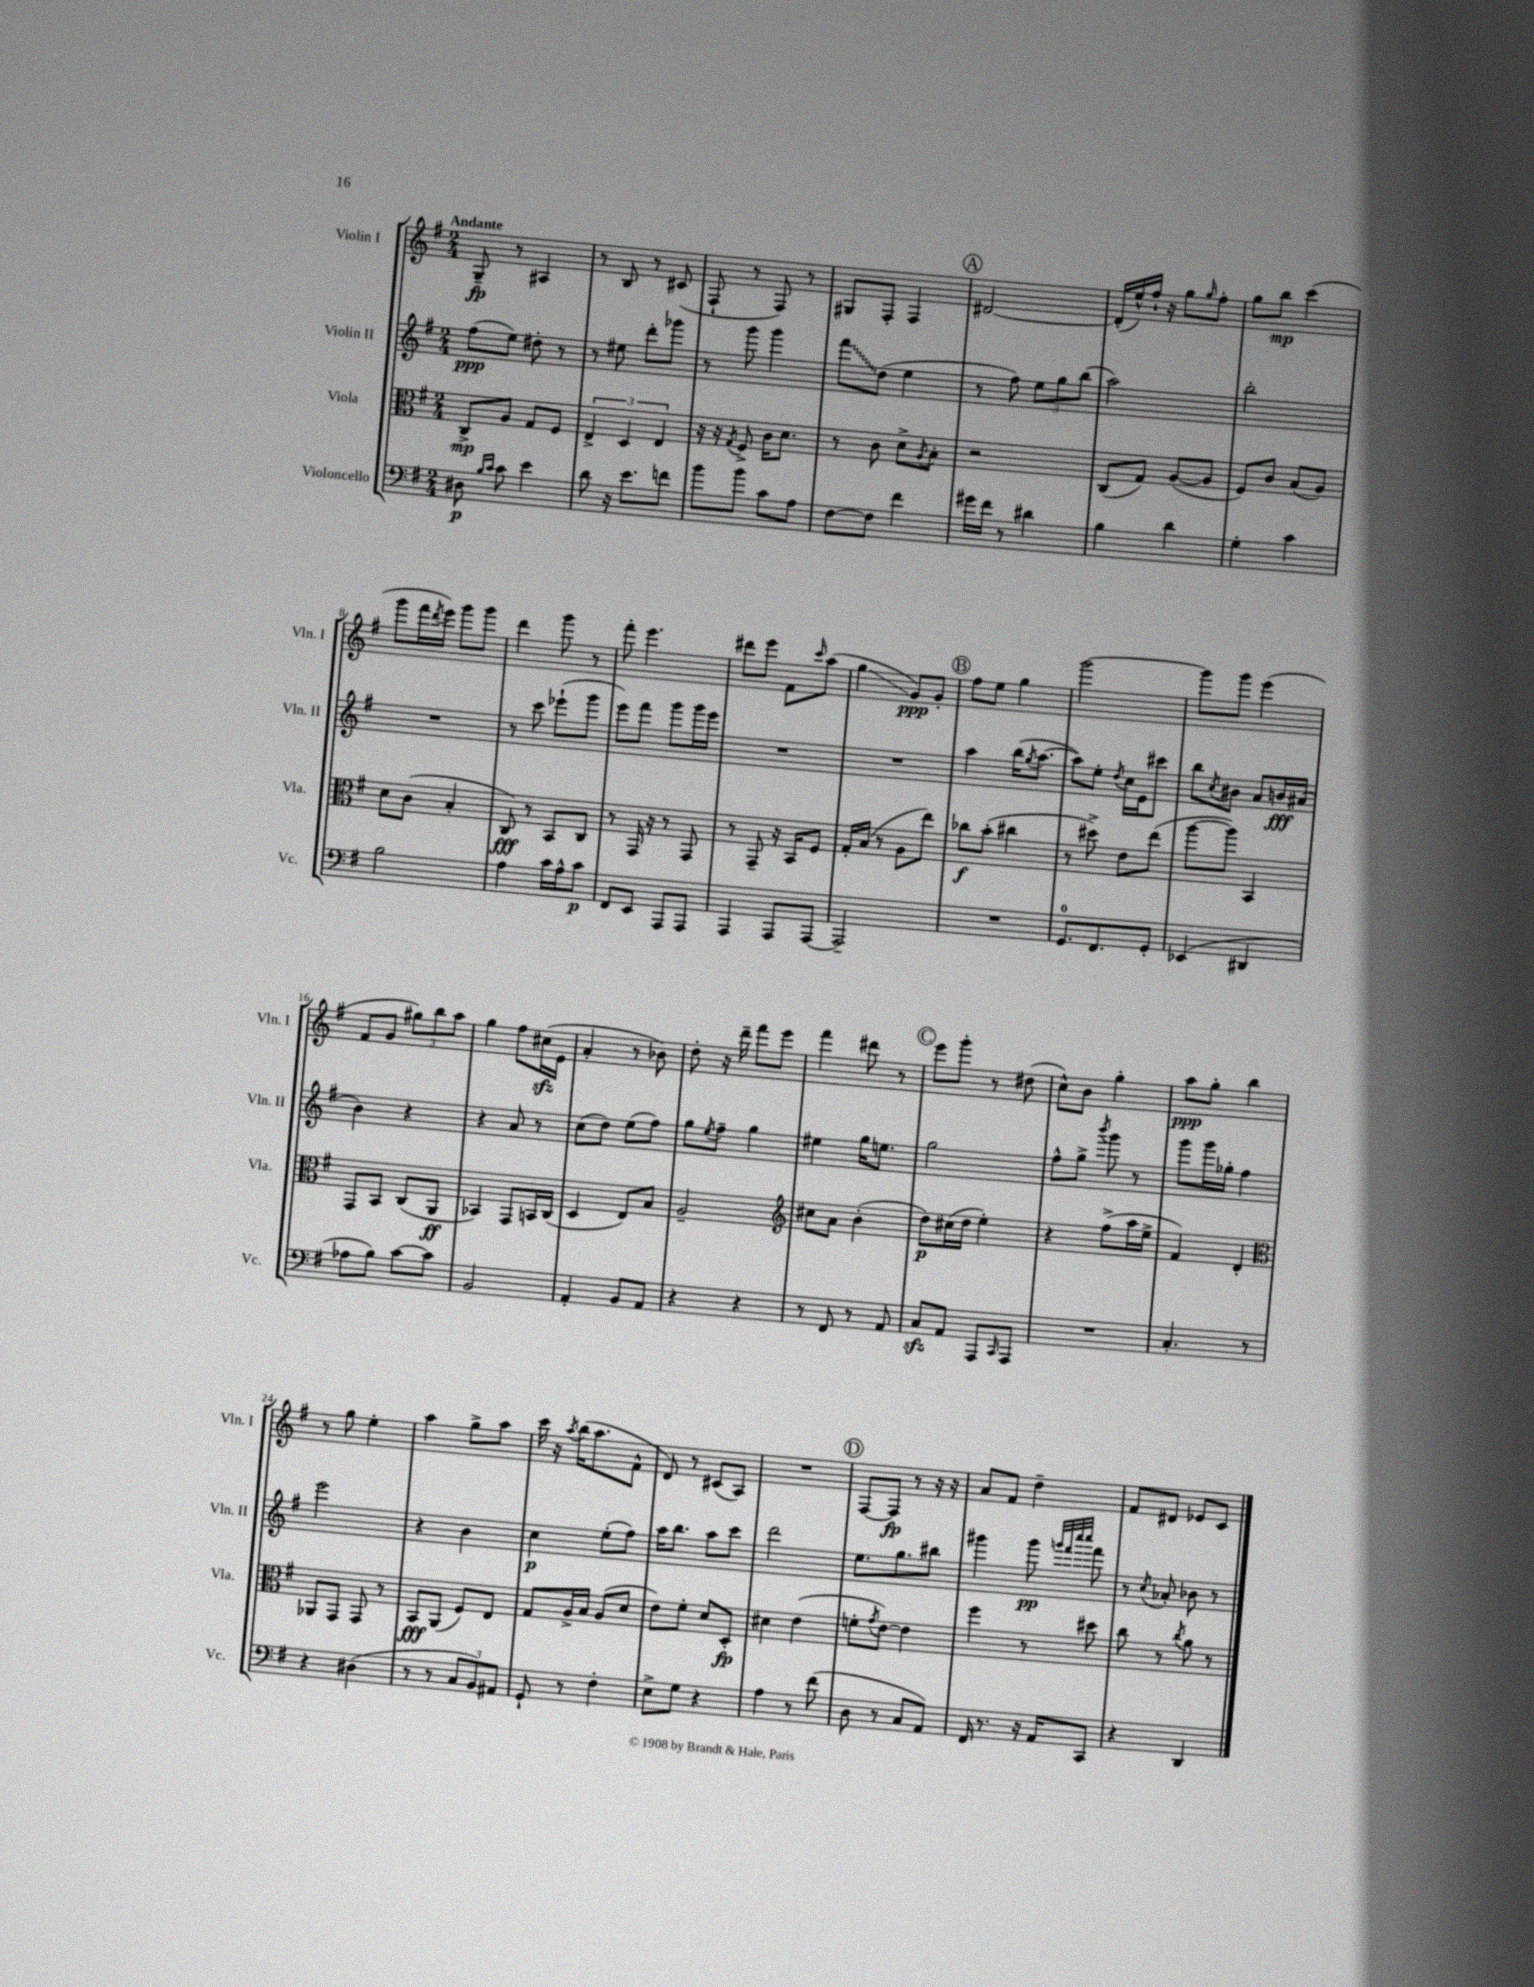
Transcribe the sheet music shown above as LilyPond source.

<<
\new StaffGroup <<
\new Staff = "s0" \with { instrumentName = "Violin I" shortInstrumentName = "Vln. I" } {
    \clef treble \key g \major \numericTimeSignature \time 2/4 \tempo "Andante"
    g8--\fp r8 ais4 |
    r8 b8 r8 cis'8( |
    fis8-! r8 fis8) r8 |
    gis8 fis8-. fis4 |
    \mark \markup { \circle "A" } dis'2~ |
    dis'16-.( e''16-^) fis''16-! r16 g''8 \grace { g''16 } fis''8-. |
    g''8 b''8\mp c'''4( |
    g'''8 fis'''16 \acciaccatura { d'''8 } e'''16) g'''8 g'''8 |
    d'''4 g'''8 r8 |
    fis'''8-. e'''4. |
    dis'''8 e'''8 fis'8 \grace { c'''16 } a''8( |
    g''4\glissando g'8\ppp) g'8-. |
    \mark \markup { \circle "B" } fis''8 e''8 g''4 |
    g'''2~ |
    g'''8 g'''8 e'''4( |
    fis'8 g'8 \tuplet 3/2 { gis''8) b''8 a''8 } |
    g''4 fis''8 cis''16\sfz( e'16 |
    a'4-. r8 bes'8) |
    d''8-. r16 d'''16-- fis'''8 e'''8 |
    fis'''4 dis'''8 r8 |
    \mark \markup { \circle "C" } e'''8 g'''8-. r8 dis''8( |
    c''8-^) b'8 g''4-. |
    a''8\ppp g''8-. b''4 |
    r8 g''8 e''4-. |
    a''4 g''8-> a''8 |
    c'''16 r16 \acciaccatura { a''8 } b''16( a''8. fis'8-^ |
    d'8) r8 cis'8( a8) |
    R2 |
    \mark \markup { \circle "D" } fis8~ fis8\fp r8 r16 r16 |
    a'8 fis'8 d''4-- |
    fis'8 dis'8 ees'8 c'8 \bar "|." |
}
\new Staff = "s1" \with { instrumentName = "Violin II" shortInstrumentName = "Vln. II" } {
    \clef treble \key g \major \numericTimeSignature \time 2/4
    fis''8\ppp( e''8) dis''8-. r8 |
    r8 eis''8 d'''8-. ges'''8 |
    r8 g'''8 g'''4 |
    \once \override Glissando.style = #'zigzag fis'''8\glissando d''8( e''4 |
    \mark \markup { \circle "A" } r8 fis''8) \tuplet 3/2 { e''8 g''8 b''8( } |
    a''2) |
    b''2-. |
    R2 |
    r8 c'''8 ees'''8-!( g'''8 |
    e'''8) fis'''8 g'''8 g'''16 e'''16 |
    R2 |
    R2 |
    \mark \markup { \circle "B" } a''4 b''16( \acciaccatura { g''8 } a''8.~ |
    a''8) e''8-. \acciaccatura { d''8 } c''16 e'16 cis'''8 |
    b''8 \acciaccatura { c''8 } bis'8 a'8 b'16\fff ais'16( |
    b'4) r4 |
    r4 a'8 r8 |
    c''8( d''8) e''8( fis''8) |
    g''8 \acciaccatura { e''8 } fis''8-- g''4 |
    eis''4 g''16 e''8. |
    \mark \markup { \circle "C" } g''2 |
    fis''8-^ g''8-> \acciaccatura { b'''8 } g'''8 r8 |
    g'''8 g'''16 ges''16-. fis''4 |
    e'''2 |
    r4 b'4 |
    c''4\p e''8-.( fis''8) |
    a''16 b''8. a''8 c'''8 |
    d'''2 |
    \mark \markup { \circle "D" } e''8. g''8. bis''8 |
    gis'''4 gis'''8\pp \grace { g'''32 fis'''32 c''''32 c''''32 } fis'''8 |
    r8 \acciaccatura { c''8 } aes'8-. bes'8 r8 \bar "|." |
}
\new Staff = "s2" \with { instrumentName = "Viola" shortInstrumentName = "Vla." } {
    \clef alto \key g \major \numericTimeSignature \time 2/4
    c8->\mp a8 g8 fis8 |
    \tuplet 3/2 { e4-> d4 e4 } |
    r16 r16 \acciaccatura { g8 } fis8-> c'16 d'8. |
    r8 c'8 d'8-> \acciaccatura { a8 } b8-. |
    \mark \markup { \circle "A" } r2 |
    c8( g8) a8~( a8 |
    fis8) c'8 b8( a8) |
    d'8 c'8( b4-. |
    c8\fff) r8 b,8 c8 |
    r8 g,16 r16 r8 g,8 |
    r8 g,8-- r16 b,16 fis8 |
    g16-. b16( r8 a8 e''8) |
    \mark \markup { \circle "B" } ces''8\f b'8-.( cis''4 |
    r8 dis''8->) e'8 e''8( |
    a''8~ a''8) b,4 |
    g,8 b,8 c8( a,8\ff |
    bes,4) g,8 b,16 c16( |
    d4 e8) b8 |
    a2-- |
    \clef treble cis''8 a'8 b'4-.( |
    \mark \markup { \circle "C" } d''8\p) cis''16( d''16 e''4-.) |
    r4 fis''8->( a''16 e''16-> |
    fis'4) d'4-. |
    \clef alto aes,8 g,8 g,8 r8 |
    b,8\fff a,8( fis8) e8 |
    g8 a16-> b16 a8( d'8 |
    e'8) fis'8-. d'8 d8-.\fp |
    dis'4 e'4( |
    \mark \markup { \circle "D" } f'8-. \acciaccatura { g'8 } e'8~) e'4 |
    fis''4 r8 dis''8 |
    c''8 r8 \acciaccatura { c''8 } a'8 r8 \bar "|." |
}
\new Staff = "s3" \with { instrumentName = "Violoncello" shortInstrumentName = "Vc." } {
    \clef bass \key g \major \numericTimeSignature \time 2/4
    dis8\p \grace { b16 c'16 } c'8 e'4 |
    d'8 r16 e'8. f'8 |
    b'8 b'8 c'8 a8 |
    fis8~ fis8 fis'4 |
    \mark \markup { \circle "A" } gis'16 fis'16 r8 dis'4 |
    b4 d'4 |
    g4-. c'4 |
    b2 |
    a4 c'16 a16-^ c'8\p |
    fis,8 e,8 a,,8 a,,8 |
    a,,4 a,,8 a,,8~ |
    a,,2-- |
    \mark \markup { \circle "B" } R2 |
    g,8.-0 fis,8. g,8-. |
    ees,4( dis,4 |
    aes8 b8) c'8~ c'8 |
    b,2 |
    a,4-. b,8 a,8 |
    r4 r4 |
    r8 fis,8 r8 a,8 |
    \mark \markup { \circle "C" } c8\sfz a,8 a,,8 \grace { c,16 } a,,8 |
    R2 |
    c4.-. r8 |
    r4 dis4( |
    r8 r8 \tuplet 3/2 { c8 b,8) ais,8 } |
    g,8-! r8 fis4-. |
    e8-> g8 r4 |
    a4 r8 fis'8( |
    \mark \markup { \circle "D" } d8 r8 c8 a,8) |
    fis,16 r8. r16 a,16 c,8 |
    r4 d,4 \bar "|." |
}
>>
>>
